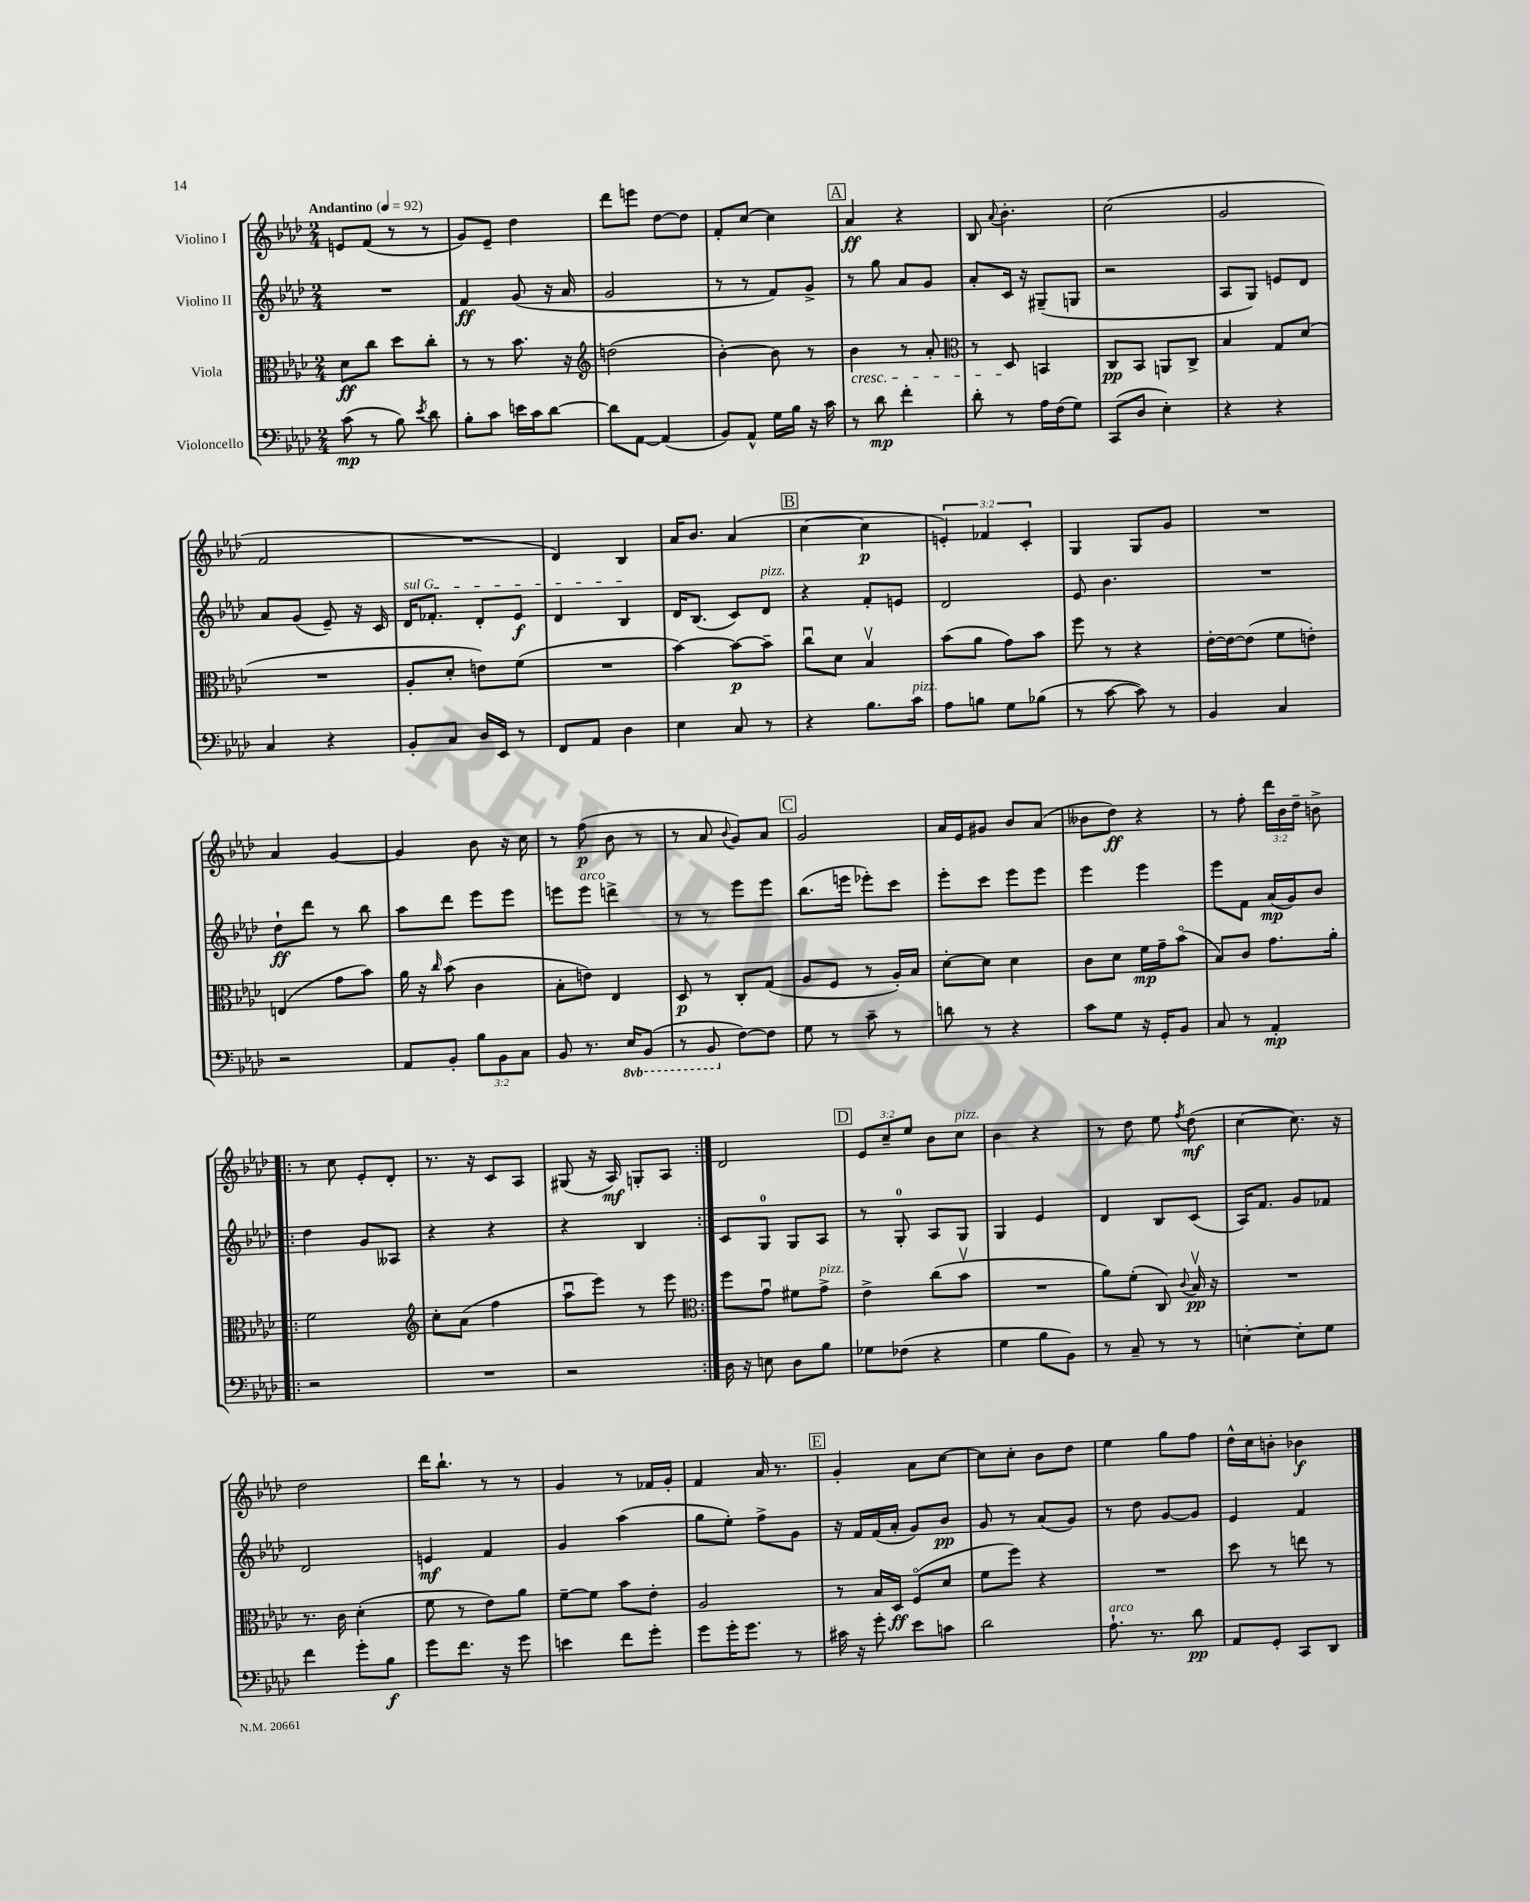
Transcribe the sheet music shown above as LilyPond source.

<<
\new StaffGroup <<
\new Staff = "s0" \with { instrumentName = "Violino I" } {
    \clef treble \key aes \major \numericTimeSignature \time 2/4 \override Staff.TupletNumber.text = #tuplet-number::calc-fraction-text \tempo "Andantino" 4 = 92
    \autoBeamOff e'8[ f'8]( r8 r8 |
    g'8[) ees'8]-- des''4 |
    des'''8[ e'''8] des''8[~ des''8] |
    f'8[-. c''8]~ c''4 |
    \mark \markup { \box "A" } aes'4\ff r4 |
    bes8 \appoggiatura { aes'8 } bes'4.-. |
    c''2( |
    g'2 |
    f'2 |
    R2 |
    des'4) bes4 |
    aes'16[ bes'8.] aes'4( |
    \mark \markup { \box "B" } c''4~ c''4\p |
    \tuplet 3/2 { e'4-.) fes'4 c'4-. } |
    g4 g8[ g'8] |
    R2 |
    aes'4 g'4~ |
    g'4 bes'8 r16 c''16 |
    r8 f''8\p( bes'8 r8 |
    r8 aes'8 \appoggiatura { bes'8 } g'8[) aes'8] |
    \mark \markup { \box "C" } g'2 |
    aes'16[ ees'16 gis'8] bes'8[ aes'8]( |
    beses'8[ des''8]\ff) r4 |
    r8 f''8-. \tuplet 3/2 { des'''16[ bes'16 des''16]-- } b'8-> |
    \repeat volta 2 { r8 c''8 ees'8[-. des'8]-. |
    r8. r16 c'8[ aes8] |
    gis8( r16 aes16\mf) g8[-. aes8] | }
    des'2 |
    \mark \markup { \box "D" } \tuplet 3/2 { ees'8[ c''8-- ees''8] } bes'8[ c''8]^\markup { \italic "pizz." } |
    bes'4 r4 |
    r8 des''8 ees''8 \acciaccatura { f''8 } des''8\mf( |
    c''4~ c''8.) r16 |
    des''2 |
    des'''16[ bes''8.]-! r8 r8 |
    g'4 r8 fes'16[ g'16]-. |
    f'4 aes'16 r8. |
    \mark \markup { \box "E" } g'4-. aes'8[ c''8]~ |
    c''8[ c''8]-. bes'8[ des''8] |
    ees''4 g''8[ f''8] |
    des''16[-^ c''16 b'8]-. bes'4\f \bar "|." |
}
\new Staff = "s1" \with { instrumentName = "Violino II" } {
    \clef treble \key aes \major \numericTimeSignature \time 2/4
    \autoBeamOff R2 |
    f'4\ff g'8( r16 aes'16 |
    g'2 |
    r8 r8 f'8[) g'8]-> |
    \mark \markup { \box "A" } r8 g''8 aes'8[ g'8] |
    aes'8[-. c'16] r16 gis8[--( g8] |
    r2 |
    aes8[ g8]) e'8[ des'8] |
    aes'8[ g'8]( ees'8--) r16 c'16 |
    \once \override TextSpanner.bound-details.left.text = \markup { \italic "sul G" } des'16[\startTextSpan fes'8.]-. des'8[-. ees'8]\f |
    des'4 bes4\stopTextSpan |
    des'16[ bes8.]( c'8[) des'8]^\markup { \italic "pizz." } |
    \mark \markup { \box "B" } r4 f'8[-. e'8] |
    des'2 |
    ees'8 bes'4. |
    R2 |
    des''8[-!\ff des'''8] r8 bes''8 |
    aes''8[ des'''8] ees'''8[ ees'''8] |
    e'''8[ e'''8]^\markup { \italic "arco" } d'''4-> |
    r8 r8 ees'''8[ ees'''8] |
    \mark \markup { \box "C" } bes''8.[( e'''16] ees'''8[-.) c'''8] |
    ees'''8[-. c'''8] ees'''8[ ees'''8] |
    ees'''4 ees'''4 |
    ees'''8[ f'8] aes'16[\mp( g'16) bes'8] |
    \repeat volta 2 { des''4 g'8[ aeses8] |
    r4 r4 |
    r4 bes4 | }
    c'8[ g8]-0 g8[ aes8] |
    \mark \markup { \box "D" } r8 g8-0-. aes8[ g8] |
    g4 ees'4 |
    des'4 bes8[ c'8]( |
    aes16[) f'8.] g'8[ fes'8] |
    des'2 |
    e'4\mf f'4 |
    g'4 aes''4( |
    g''8[ ees''8]-.) f''8[-> g'8] |
    \mark \markup { \box "E" } r16 f'16[ f'16( aes'16]-. g'8[) bes'8]\pp |
    g'8 r8 aes'8[( g'8]) |
    r8 des''8 g'8[~ g'8] |
    ees'4 f'4 \bar "|." |
}
\new Staff = "s2" \with { instrumentName = "Viola" } {
    \clef alto \key aes \major \numericTimeSignature \time 2/4
    \autoBeamOff des'8[\ff c''8] des''8[ c''8]-. |
    r8 r8 bes'8. r16 |
    \clef treble d''2( |
    bes'4~-.) bes'8 r8 |
    \mark \markup { \box "A" } bes'4\cresc r8 aes'8-. |
    \clef alto r8 des8\! b,4 |
    c8[\pp bes,8] a,8[ c8]-> |
    bes4 g8[ des'8]( |
    R2 |
    aes8[-. des'8]-. e'8[) f'8]( |
    R2 |
    bes'4~) bes'8[~\p bes'8]-- |
    \mark \markup { \box "B" } c''8[\downbow des'8] bes4\upbow |
    bes'8[( aes'8] g'8[) bes'8] |
    f''8 r8 r4 |
    ees'16[~-. ees'16~ ees'8]( f'8[ e'8]-.) |
    e4( g'8[ bes'8]) |
    aes'16 r16 \grace { c''16 } bes'8( c'4 |
    bes8[-. e'8]) ees4 |
    des8\p r8 c8[-. g8]( |
    \mark \markup { \box "C" } aes8[ f8] r8 aes16[-.) bes16] |
    des'8[~-. des'8] des'4 |
    c'8[ des'8] f'16[\mp g'16-- bes'8]\flageolet( |
    bes8[) c'8] g'8.[ aes'16]-. |
    \repeat volta 2 { f'2 |
    \clef treble c''8[-. aes'8]( f''4 |
    aes''8[\downbow ees'''8]) r8 ees'''8 | }
    \clef alto f''8[ g'8]\downbow fis'8[ g'8]->^\markup { \italic "pizz." } |
    \mark \markup { \box "D" } ees'4-> c''8[( bes'8]\upbow |
    R2 |
    aes'8[) f'8]-.( c8) \appoggiatura { c'8 } bes16\upbow\pp r16 |
    R2 |
    r8. c'16 des'4-.( |
    f'8 r8 ees'8[) aes'8] |
    f'8[~-- f'8] bes'8[ ees'8]-. |
    aes2 |
    \mark \markup { \box "E" } r8 bes16[ des16]\ff f8[\flageolet( des'8] |
    f'8[ f''8]) r4 |
    R2 |
    des''8 r8 e''8 r8 \bar "|." |
}
\new Staff = "s3" \with { instrumentName = "Violoncello" } {
    \clef bass \key aes \major \numericTimeSignature \time 2/4 \override Staff.TupletNumber.text = #tuplet-number::calc-fraction-text \set Staff.ottavationMarkups = #ottavation-simple-ordinals
    \autoBeamOff c'8\mp( r8 bes8) \acciaccatura { ees'8 } des'8 |
    bes8[-. c'8] e'16[ c'16 des'8]~ |
    des'8[ aes,8]~ aes,4( |
    bes,8[) aes,8]-^ g16[ bes16] r16 c'16 |
    \mark \markup { \box "A" } r8 des'8\mp f'4-. |
    des'8-. r8 aes16[ f16( g8]) |
    c,8[( des8] ees4-.) |
    r4 r4 |
    c4 r4 |
    bes,8[-. c8] des16[ ees,16] r8 |
    f,8[ aes,8] des4 |
    ees4 c8 r8 |
    \mark \markup { \box "B" } r4 bes8.[ c'16]^\markup { \italic "pizz." } |
    aes8[ b8] g8[ bes8]( |
    r8 c'8~ c'8) r8 |
    bes,4 c4 |
    r2 |
    aes,8[ bes,8]-. \tuplet 3/2 { bes8[ bes,8 c8] } |
    bes,8 r8. \ottava #-1 ees,16[ bes,,8]( |
    r8 bes,,8 \ottava #0 f8[~) f8] |
    \mark \markup { \box "C" } g8 r8 c'8-- r8 |
    d'8 r8 r4 |
    c'8[ g8] r16 g,16[-. bes,8] |
    c8 r8 aes,4-.\mp |
    \repeat volta 2 { r2 |
    R2 |
    r2 | }
    des16 r16 e8 des8[ bes8] |
    \mark \markup { \box "D" } ges8[ fes8]( r4 |
    g4 bes8[ bes,8]) |
    r8 c8-- r8 r8 |
    e4~-. e8[-. g8] |
    f'4 g'8[-. bes8]\f |
    g'8[ f'8.] r16 g'8 |
    e'4 f'8[ g'8]-. |
    g'8[ g'16-. g'8.] r8 |
    \mark \markup { \box "E" } cis'16 r16 g'8-. ees'8[ c'8] |
    des'2 |
    aes8.-!^\markup { \italic "arco" } r8. des'8\pp |
    aes,8[ g,8]-. c,8[ des,8] \bar "|." |
}
>>
>>
\layout { \context { \Score \remove "Bar_number_engraver" } }
